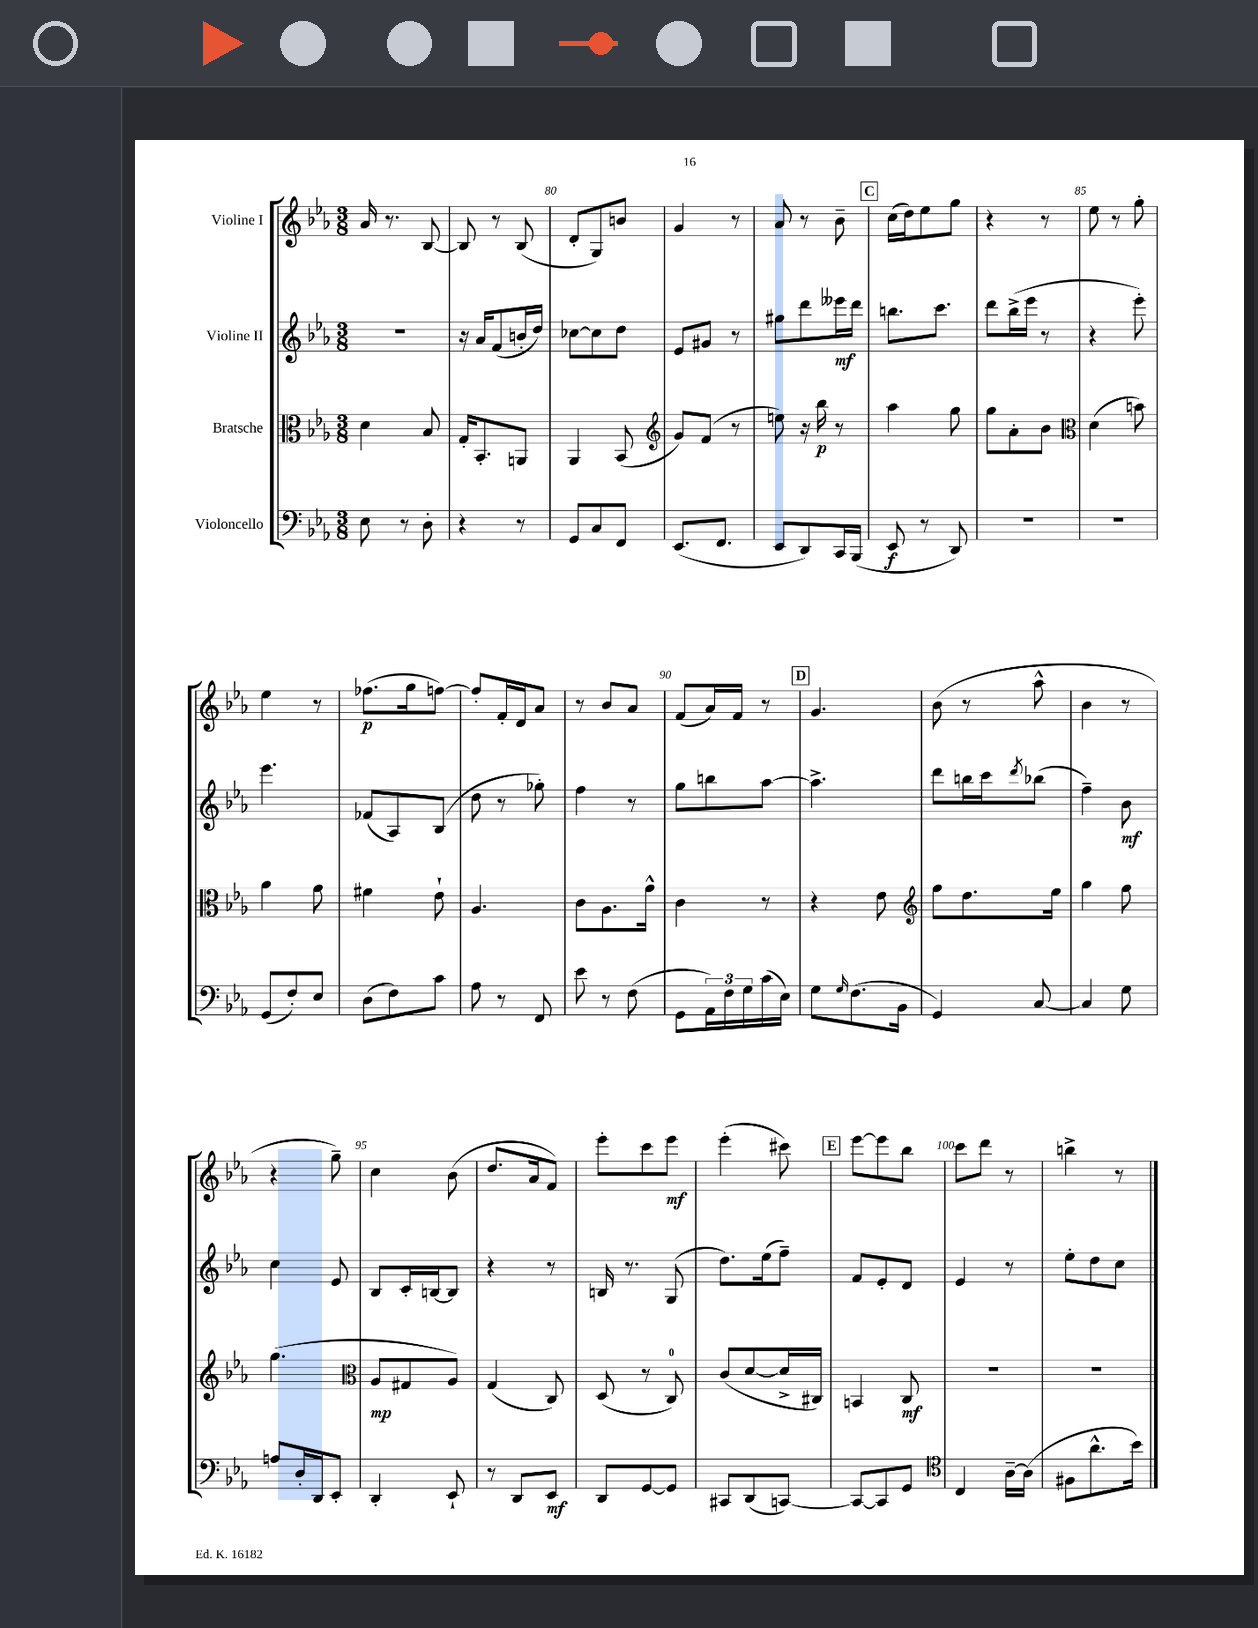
<<
\new StaffGroup <<
\new Staff = "s0" \with { instrumentName = "Violine I" } {
    \clef treble \key ees \major \numericTimeSignature \time 3/8
    aes'16 r8. bes8~ |
    bes8 r8 bes8( |
    d'8-. g8) b'8 |
    g'4 r8 |
    aes'8 r8 bes'8-- |
    \mark \markup { \box "C" } c''16( d''16) ees''8 g''8 |
    r4 r8 |
    ees''8 r8 g''8-. |
    ees''4 r8 |
    fes''8.\p( g''16 f''8~) |
    f''8-. f'16-. d'16 aes'8 |
    r8 bes'8 aes'8 |
    f'8( aes'16) f'16 r8 |
    \mark \markup { \box "D" } g'4. |
    bes'8( r8 aes''8-^ |
    bes'4 r8 |
    r4 g''8--) |
    c''4 bes'8( |
    d''8. aes'16 f'8) |
    ees'''8-. c'''8 ees'''8\mf |
    ees'''4-.( cis'''8) |
    \mark \markup { \box "E" } ees'''8~ ees'''8 bes''8 |
    c'''8 d'''8 r8 |
    b''4-> r8 \bar "|." |
}
\new Staff = "s1" \with { instrumentName = "Violine II" } {
    \clef treble \key ees \major \numericTimeSignature \time 3/8
    r4. |
    r16 aes'16 f'8( b'16-. d''16) |
    ces''8~ ces''8 d''8 |
    ees'8 gis'8 r8 |
    gis''8 d'''8 eeses'''16\mf d'''16 |
    \mark \markup { \box "C" } b''8. c'''8. |
    d'''8 bes''16->( ees'''16 r8 |
    r4 ees'''8-.) |
    ees'''4. |
    fes'8( aes8) bes8( |
    d''8 r8 ges''8-.) |
    f''4 r8 |
    g''8 b''8 aes''8~ |
    \mark \markup { \box "D" } aes''4.-> |
    d'''8 b''16 c'''16 \acciaccatura { d'''8 } bes''8( |
    f''4--) bes'8\mf |
    c''4 ees'8 |
    bes8 c'16-. b16~ b8 |
    r4 r8 |
    b16 r8. g8( |
    d''8.) ees''16( f''8--) |
    \mark \markup { \box "E" } f'8 ees'8-. d'8 |
    ees'4 r8 |
    ees''8-. d''8 c''8 \bar "|." |
}
\new Staff = "s2" \with { instrumentName = "Bratsche" } {
    \clef alto \key ees \major \numericTimeSignature \time 3/8
    d'4 bes8 |
    g16-. bes,8.-. a,8 |
    aes,4 bes,8( |
    \clef treble g'8) f'8( r8 |
    e''8) r16 bes''16\p r8 |
    \mark \markup { \box "C" } aes''4 g''8 |
    g''8 aes'8-. bes'8 |
    \clef alto d'4( b'8) |
    aes'4 g'8 |
    fis'4 ees'8-! |
    aes4. |
    c'8 aes8. g'16-^ |
    c'4 r8 |
    \mark \markup { \box "D" } r4 ees'8 |
    \clef treble f''8 d''8. ees''16 |
    g''4 f''8 |
    g''4.( |
    \clef alto aes8\mp gis8 aes8) |
    g4( c8) |
    d8( r8 c8-0) |
    c'8( d'8~ d'16-> cis16) |
    \mark \markup { \box "E" } b,4 c8\mf |
    R4. |
    R4. \bar "|." |
}
\new Staff = "s3" \with { instrumentName = "Violoncello" } {
    \clef bass \key ees \major \numericTimeSignature \time 3/8
    ees8 r8 d8-. |
    r4 r8 |
    g,8 c8 f,8 |
    ees,8.( f,8. |
    ees,8 d,8) c,16 bes,,16( |
    \mark \markup { \box "C" } ees,8\f r8 d,8) |
    R4. |
    R4. |
    g,8( f8-.) ees8 |
    d8( f8) c'8 |
    aes8 r8 f,8 |
    ees'8 r8 f8( |
    g,8 \tuplet 3/2 { aes,16) f16 g16 } c'16( ees16) |
    \mark \markup { \box "D" } g8 \grace { g16 } f8.( bes,16 |
    g,4) c8~ |
    c4 g8 |
    a8 d16-. d,16 ees,8-. |
    d,4-. ees,8-! |
    r8 d,8 ees,8\mf |
    d,8 g,8~ g,8 |
    cis,8 d,8( c,8~) |
    \mark \markup { \box "E" } c,8~ c,8 g,8 |
    \clef tenor c4 aes16~-- aes16( |
    fis8 aes'8.-^ bes'16) \bar "|." |
}
>>
>>
\layout { \context { \Score currentBarNumber = #78 \override BarNumber.break-visibility = ##(#f #t #t) barNumberVisibility = #(every-nth-bar-number-visible 5) } }
